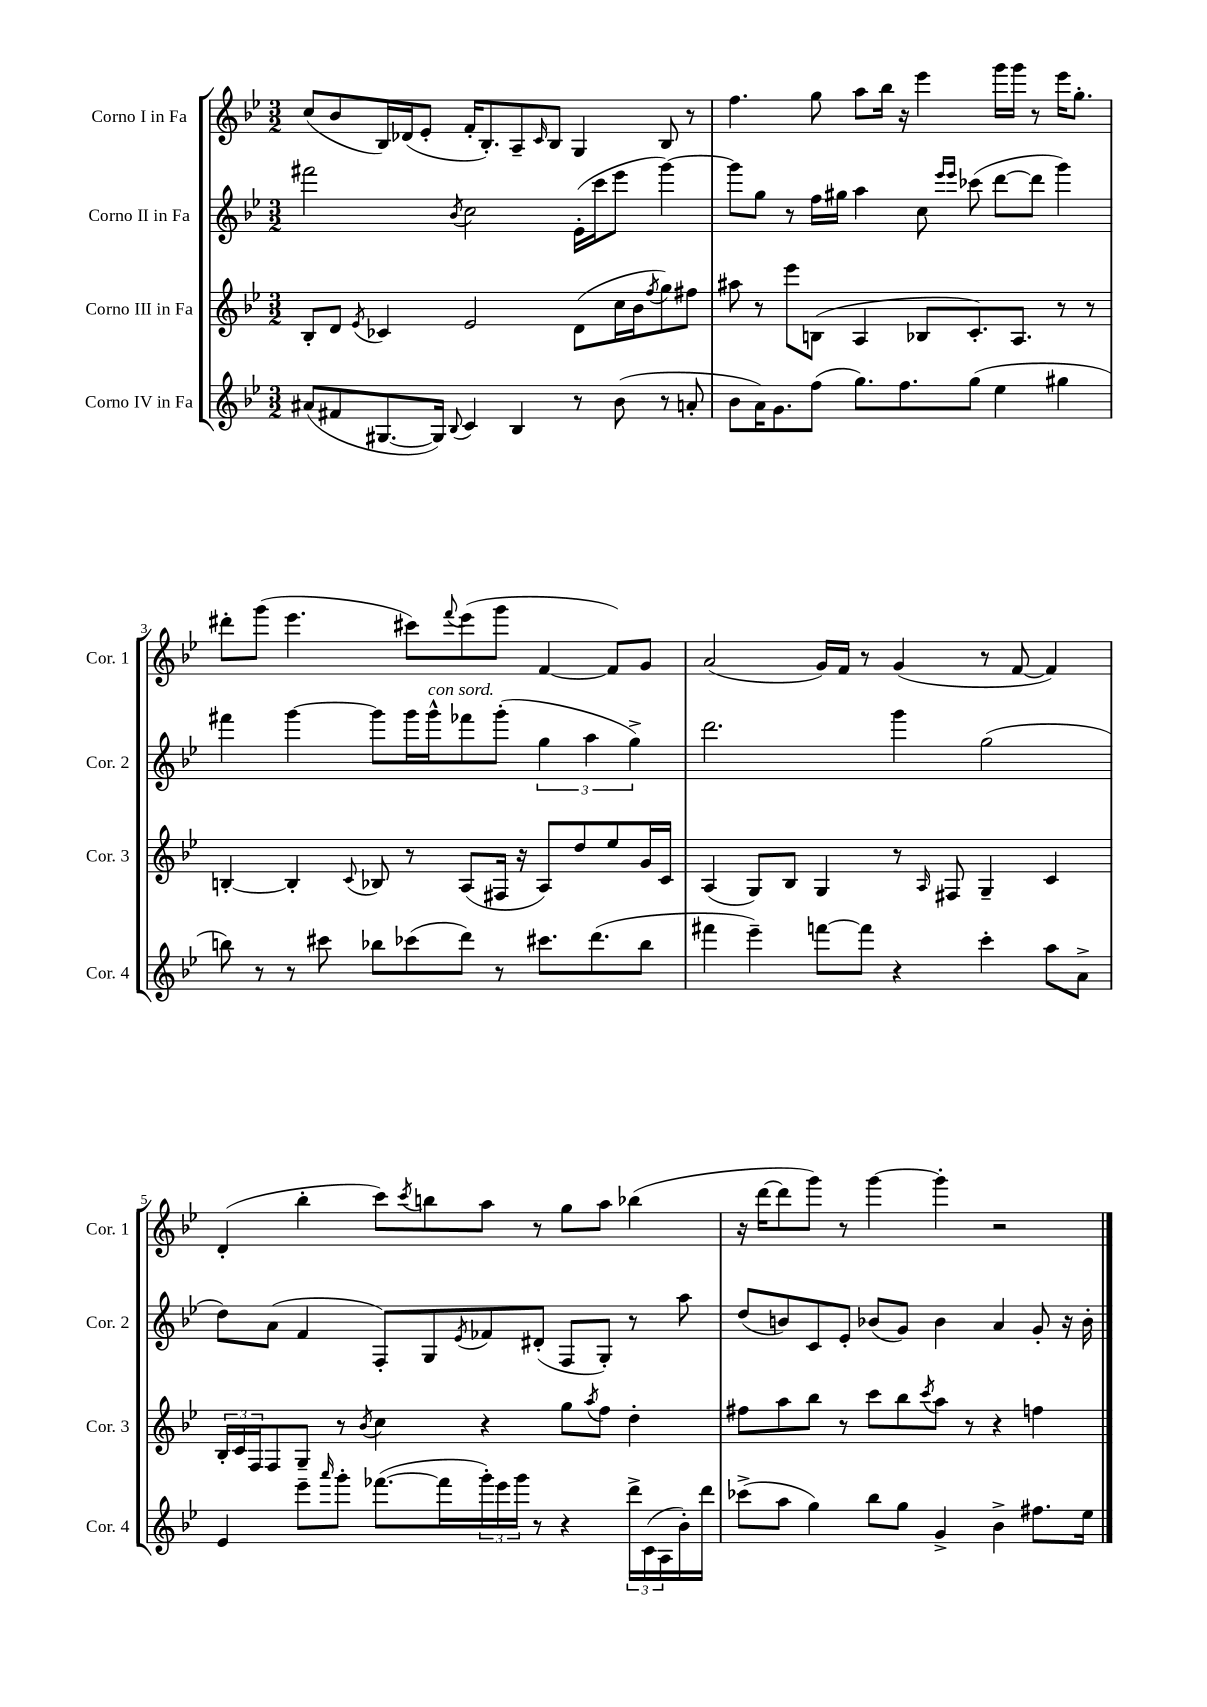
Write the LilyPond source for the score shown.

<<
\new StaffGroup <<
\new Staff = "s0" \with { instrumentName = "Corno I in Fa" shortInstrumentName = "Cor. 1" } {
    \clef treble \key bes \major \numericTimeSignature \time 3/2
    c''8( bes'8 bes16) des'16( ees'8-. f'16-. bes8.-.) a8-- \grace { c'16 } bes8 g4 bes8 r8 |
    f''4. g''8 a''8 bes''16 r16 ees'''4 g'''16 g'''16 r8 ees'''16 g''8.-. |
    dis'''8-. g'''8( ees'''4. cis'''8) \appoggiatura { f'''8 } ees'''8( g'''8 f'4~ f'8) g'8 |
    a'2( g'16) f'16 r8 g'4( r8 f'8~ f'4) |
    d'4-.( bes''4-. c'''8) \acciaccatura { c'''8 } b''8 a''8 r8 g''8 a''8 bes''4( |
    r16 d'''16~ d'''8 g'''8) r8 g'''4~ g'''4-. r2 \bar "|." |
}
\new Staff = "s1" \with { instrumentName = "Corno II in Fa" shortInstrumentName = "Cor. 2" } {
    \clef treble \key bes \major \numericTimeSignature \time 3/2
    fis'''2 \acciaccatura { bes'8 } c''2 ees'16-.( c'''16 ees'''8 g'''4~) |
    g'''8 g''8 r8 f''16 gis''16 a''4 c''8 \grace { ees'''16 ees'''16 } ces'''8( d'''8~ d'''8 g'''4) |
    fis'''4 g'''4~ g'''8 g'''16 g'''16-^^\markup { \italic "con sord." } fes'''8 g'''8-.( \tuplet 3/2 { g''4 a''4 g''4->) } |
    d'''2. g'''4 g''2( |
    d''8) a'8( f'4 f8-.) g8 \acciaccatura { ees'8 } fes'8 dis'8-.( f8 g8-.) r8 a''8 |
    d''8( b'8) c'8 ees'8-. bes'8( g'8) bes'4 a'4 g'8-. r16 bes'16-. \bar "|." |
}
\new Staff = "s2" \with { instrumentName = "Corno III in Fa" shortInstrumentName = "Cor. 3" } {
    \clef treble \key bes \major \numericTimeSignature \time 3/2
    bes8-. d'8 \acciaccatura { ees'8 } ces'4 ees'2 d'8( c''16 bes'16 \acciaccatura { f''8 } g''8) fis''8 |
    ais''8 r8 ees'''8 b8( a4 bes8 c'8.-.) a8. r8 r8 |
    b4~-. b4-. \appoggiatura { c'8 } bes8 r8 a8( fis16 r16 a8) d''8 ees''8 g'16 c'16 |
    a4( g8) bes8 g4 r8 \grace { a16 } fis8 g4-- c'4 |
    \tuplet 3/2 { bes16-. c'16 f16 } f8 g8-- r8 \acciaccatura { bes'8 } c''4 r4 g''8 \acciaccatura { a''8 } f''8 d''4-. |
    fis''8 a''8 bes''8 r8 c'''8 bes''8 \acciaccatura { c'''8 } a''8 r8 r4 f''4 \bar "|." |
}
\new Staff = "s3" \with { instrumentName = "Corno IV in Fa" shortInstrumentName = "Cor. 4" } {
    \clef treble \key bes \major \numericTimeSignature \time 3/2
    ais'8( fis'8 gis8.~ gis16) \appoggiatura { bes8 } c'4 bes4 r8 bes'8( r8 a'8-. |
    bes'8 a'16) g'8. f''8( g''8.) f''8. g''8( ees''4 gis''4 |
    b''8) r8 r8 cis'''8 bes''8 ces'''8( d'''8) r8 cis'''8. d'''8.( bes''8 |
    fis'''4 ees'''4--) f'''8~ f'''8 r4 c'''4-. a''8 a'8-> |
    ees'4 ees'''8-- \grace { a'''16 } g'''8-. fes'''8.~( fes'''16 \tuplet 3/2 { g'''16-.) ees'''16 g'''16 } r8 r4 \tuplet 3/2 { d'''16-> c'16( a16 } bes'16-.) d'''16 |
    ces'''8->( a''8 g''4) bes''8 g''8 g'4-> bes'4-> fis''8. ees''16 \bar "|." |
}
>>
>>
